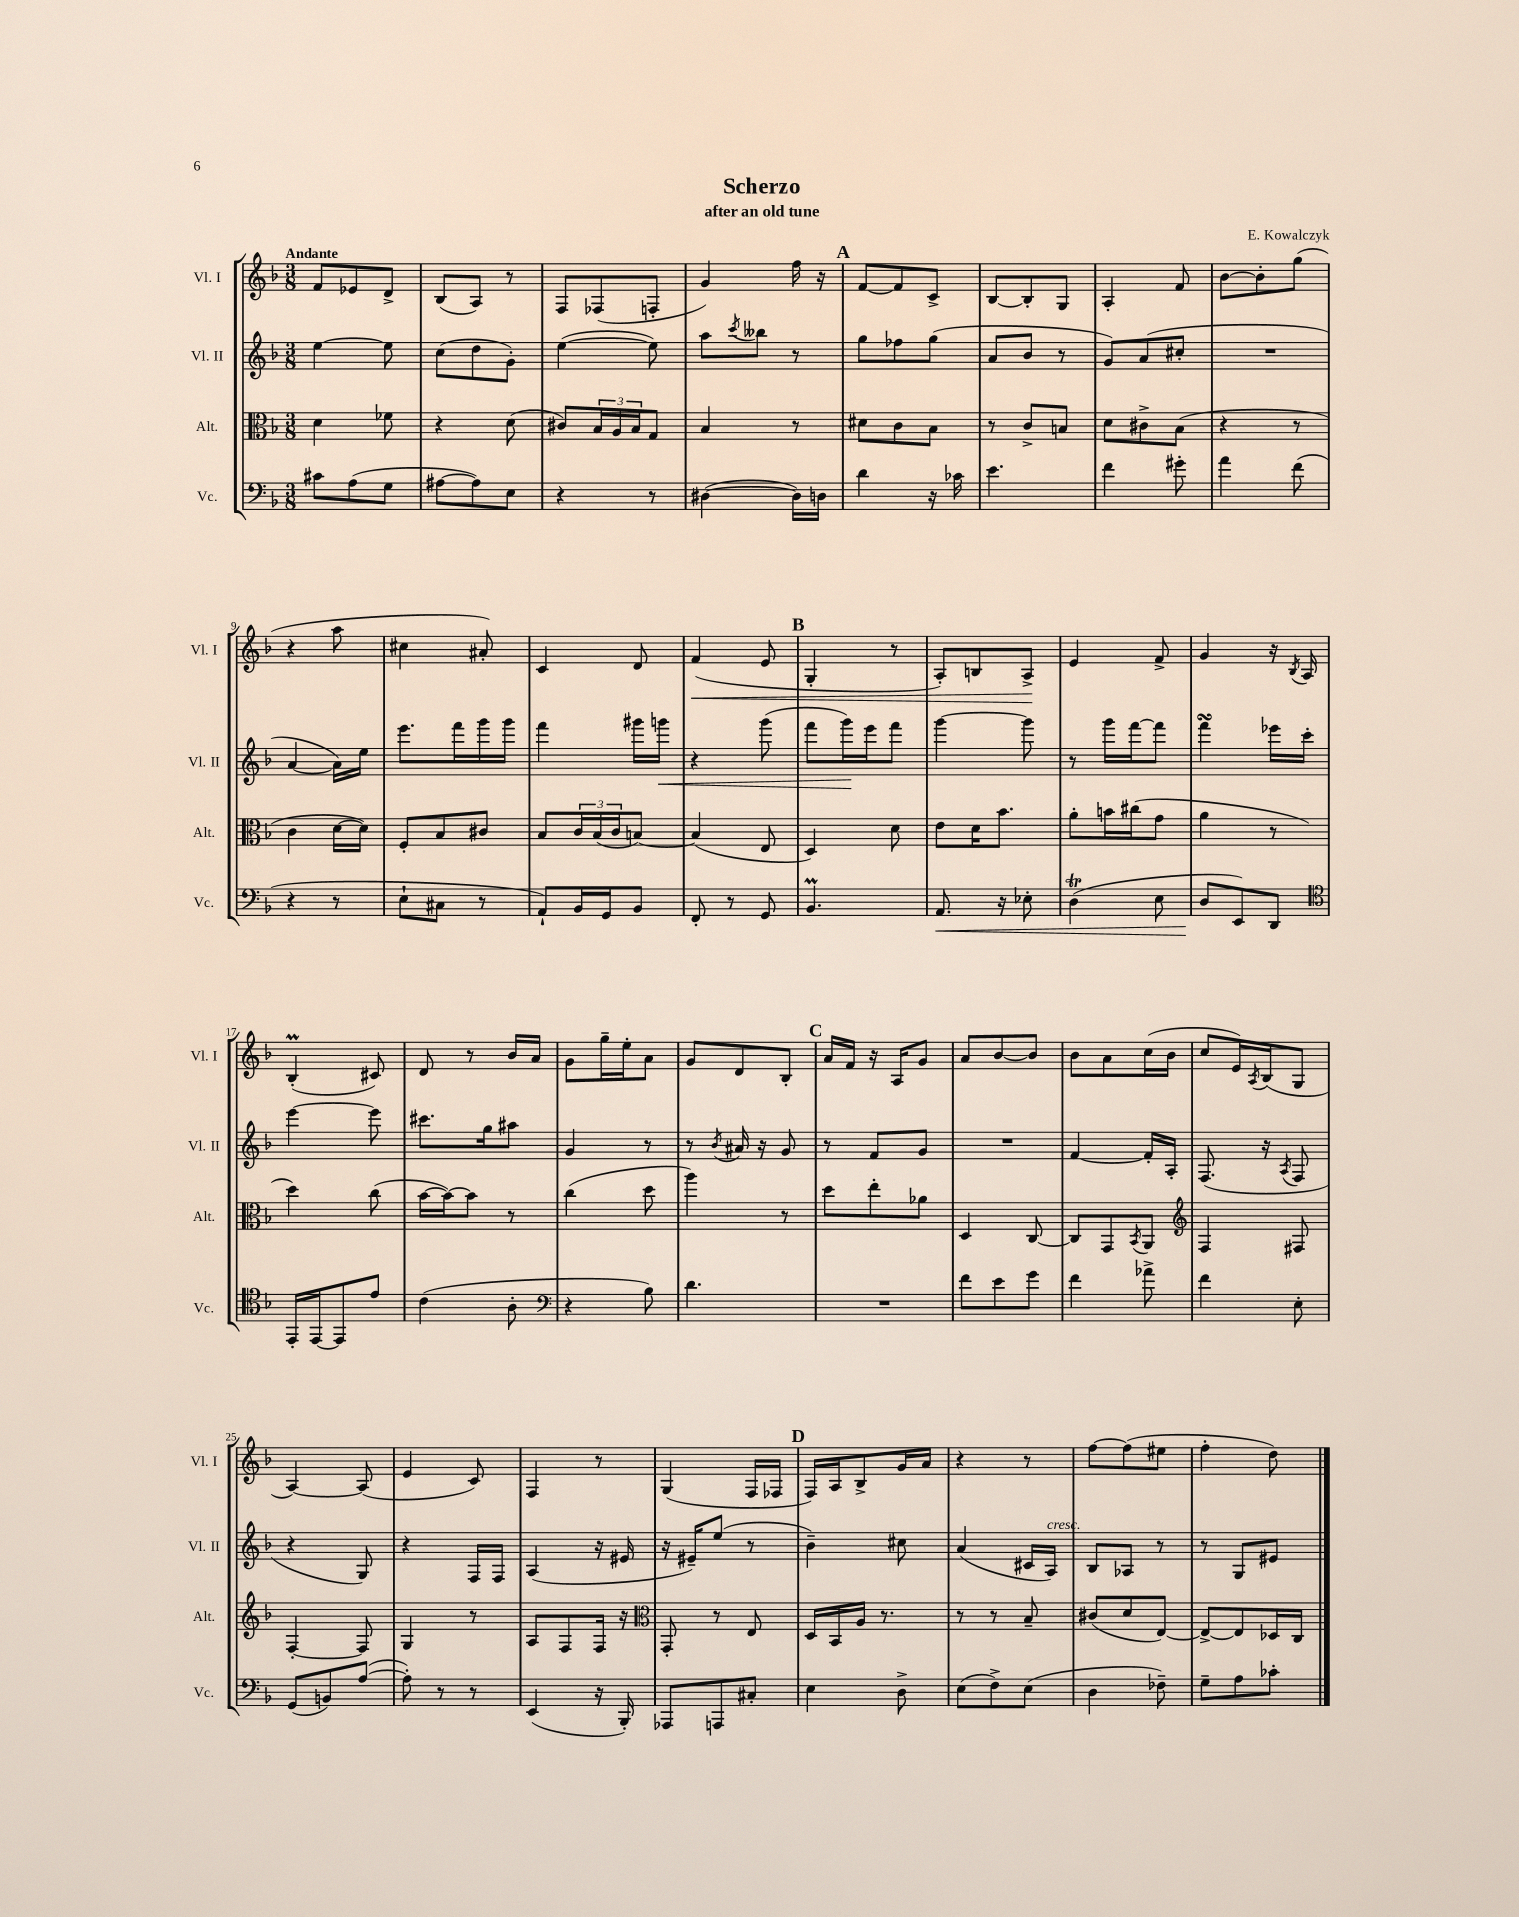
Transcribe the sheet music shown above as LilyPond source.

\header { title = "Scherzo" composer = "E. Kowalczyk" subtitle = "after an old tune" }
<<
\new StaffGroup <<
\new Staff = "s0" \with { instrumentName = "Vl. I" shortInstrumentName = "Vl. I" } {
    \clef treble \key f \major \numericTimeSignature \time 3/8 \tempo "Andante"
    f'8 ees'8 d'8-> |
    bes8( a8) r8 |
    f8 fes8( f8-. |
    g'4) f''16 r16 |
    \mark \markup { \bold "A" } f'8~ f'8 c'8-> |
    bes8~ bes8-. g8 |
    a4-. f'8 |
    bes'8~ bes'8-. g''8( |
    r4 a''8 |
    cis''4 ais'8-.) |
    c'4 d'8 |
    f'4\<( e'8 |
    \mark \markup { \bold "B" } g4-. r8 |
    a8-.) b8 a8->\! |
    e'4 f'8-> |
    g'4 r16 \acciaccatura { bes8 } a16 |
    bes4-.\prall( cis'8) |
    d'8 r8 bes'16 a'16 |
    g'8 g''16-- e''16-. a'8 |
    g'8 d'8 bes8-. |
    \mark \markup { \bold "C" } a'16 f'16 r16 a16 g'8 |
    a'8 bes'8~ bes'8 |
    bes'8 a'8 c''16( bes'16 |
    c''8 e'16) \acciaccatura { a8 } bes16( g8 |
    a4~) a8( |
    e'4 c'8) |
    f4 r8 |
    g4( f16 fes16 |
    \mark \markup { \bold "D" } f16) a16 bes8-> g'16 a'16 |
    r4 r8 |
    f''8~ f''8( eis''8 |
    f''4-. d''8) \bar "|." |
}
\new Staff = "s1" \with { instrumentName = "Vl. II" shortInstrumentName = "Vl. II" } {
    \clef treble \key f \major \numericTimeSignature \time 3/8
    e''4~ e''8 |
    c''8( d''8 g'8-.) |
    e''4~( e''8) |
    a''8 \acciaccatura { c'''8 } beses''8 r8 |
    \mark \markup { \bold "A" } g''8 fes''8 g''8( |
    a'8 bes'8 r8 |
    g'8) a'8( cis''8-. |
    R4. |
    a'4~ a'16) e''16 |
    e'''8. f'''16 g'''16 g'''16 |
    f'''4 gis'''16 g'''16\< |
    r4 g'''8( |
    \mark \markup { \bold "B" } f'''8 g'''16\!) e'''16 f'''8 |
    g'''4~ g'''8 |
    r8 g'''16 f'''16~ f'''8 |
    f'''4\turn ees'''16 c'''16-. |
    e'''4~ e'''8 |
    cis'''8. g''16 ais''8 |
    g'4 r8 |
    r8 \acciaccatura { bes'8 } ais'16 r16 g'8 |
    \mark \markup { \bold "C" } r8 f'8 g'8 |
    R4. |
    f'4~ f'16-. a16-. |
    f8.( r16 \acciaccatura { a8 } f8 |
    r4 g8) |
    r4 f16 f16 |
    a4( r16 eis'16 |
    r16 eis'16--) e''8( r8 |
    \mark \markup { \bold "D" } bes'4--) cis''8 |
    a'4( cis'16 a16^\markup { \italic "cresc." }) |
    bes8 aes8 r8 |
    r8 g8 eis'8 \bar "|." |
}
\new Staff = "s2" \with { instrumentName = "Alt." shortInstrumentName = "Alt." } {
    \clef alto \key f \major \numericTimeSignature \time 3/8
    d'4 fes'8 |
    r4 d'8( |
    cis'8) \tuplet 3/2 { bes16 a16 bes16 } g8 |
    bes4 r8 |
    \mark \markup { \bold "A" } dis'8 c'8 bes8 |
    r8 c'8-> b8 |
    d'8 cis'8-> bes8( |
    r4 r8 |
    c'4 d'16~ d'16) |
    f8-. bes8 cis'8 |
    bes8 \tuplet 3/2 { c'16 bes16( c'16 } b8~) |
    b4( e8 |
    \mark \markup { \bold "B" } d4) d'8 |
    e'8 d'16 bes'8. |
    a'8-. b'16 cis''16( g'8 |
    a'4 r8 |
    d''4) c''8( |
    bes'16~ bes'16~) bes'8 r8 |
    c''4( d''8 |
    a''4) r8 |
    \mark \markup { \bold "C" } d''8 e''8-. aes'8 |
    d4 c8~ |
    c8 g,8 \acciaccatura { bes,8 } a,8 |
    \clef treble f4 fis8 |
    f4~-. f8 |
    g4 r8 |
    a8 f8 f16 r16 |
    \clef alto g,8-. r8 e8 |
    \mark \markup { \bold "D" } d16 bes,16 a16 r8. |
    r8 r8 bes8-- |
    cis'8( d'8 e8~) |
    e8~-> e8 des16 c16 \bar "|." |
}
\new Staff = "s3" \with { instrumentName = "Vc." shortInstrumentName = "Vc." } {
    \clef bass \key f \major \numericTimeSignature \time 3/8
    cis'8 a8( g8 |
    ais8~ ais8) e8 |
    r4 r8 |
    dis4~( dis16) d16 |
    \mark \markup { \bold "A" } d'4 r16 ces'16 |
    e'4. |
    f'4 gis'8-. |
    a'4 f'8( |
    r4 r8 |
    e8-! cis8 r8 |
    a,8-!) bes,16 g,16 bes,8 |
    f,8-. r8 g,8 |
    \mark \markup { \bold "B" } bes,4.\prall |
    a,8.\< r16 ees8-. |
    d4\trill( e8 |
    d8\! e,8) d,8 |
    \clef tenor e,16-. e,16~ e,8 e'8 |
    c'4( a8-. |
    \clef bass r4 bes8) |
    d'4. |
    \mark \markup { \bold "C" } R4. |
    f'8 e'8 g'8 |
    f'4 aes'8-> |
    f'4 e8-. |
    g,8( b,8) a8~( |
    a8-.) r8 r8 |
    e,4( r16 bes,,16-.) |
    aes,,8 a,,8 cis8-. |
    \mark \markup { \bold "D" } e4 d8-> |
    e8( f8->) e8( |
    d4 fes8--) |
    g8-- a8 ces'8-. \bar "|." |
}
>>
>>
